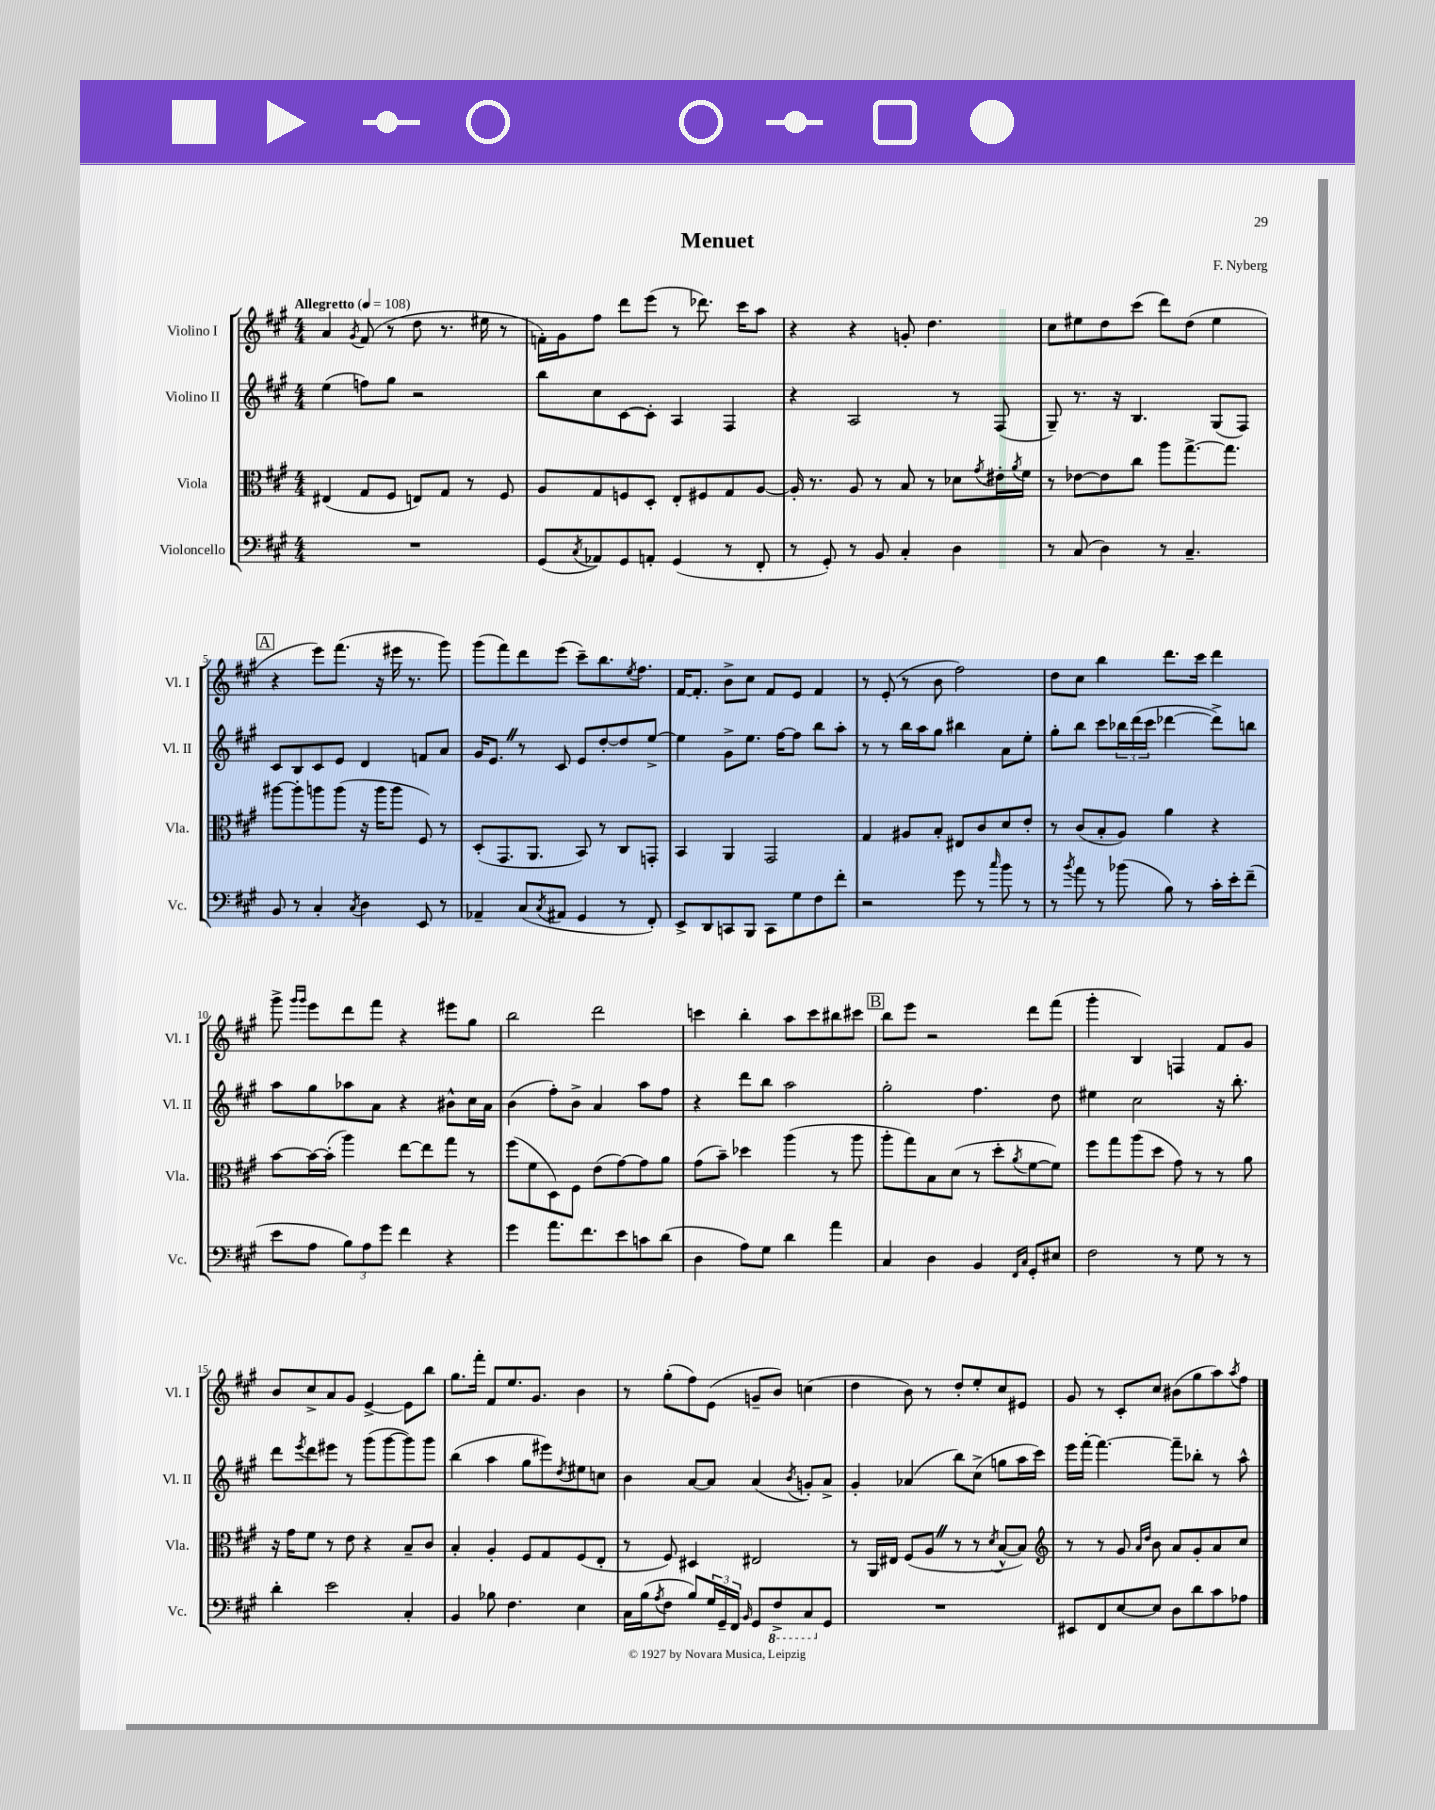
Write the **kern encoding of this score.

**kern	**kern	**kern	**kern
*staff4	*staff3	*staff2	*staff1
*clefF4	*clefC3	*clefG2	*clefG2
*k[f#c#g#]	*k[f#c#g#]	*k[f#c#g#]	*k[f#c#g#]
*M4/4	*M4/4	*M4/4	*M4/4
*MM108	*MM108	*MM108	*MM108
1r	(4E#	(4ee	4a
.	.	.	8qg#
.	8G#	8ff)	(8f#
.	8F#	8gg#	8r
.	8E)	2r	8dd
.	8G#	.	8.r
.	8r	.	.
.	.	.	16ee#
.	8F#	.	8r
=	=	=	=
(8GG#	8A	8bb	16f')
.	.	.	16g#
8qC#	.	.	.
8AA-)	8G#	8cc#	8ff#
8GG#	8F	[8c#	8ddd
8AA'	8D'	8c#']	(8eee
(4GG#	8E'	4A	8r
.	8F#	.	8.ddd-)
8r	8G#	4F#	.
.	.	.	16ccc#
8FF#'	[8A	.	8aa
=	=	=	=
8r	16A']	4r	4r
.	8.r	.	.
8GG#')	.	.	.
8r	8A	2A	4r
8BB	8r	.	.
4C#'	8B	.	8g'
.	8r	.	4.dd
4D	8d-	8r	.
.	8qg#	.	.
.	16e#'	(8F#	.
.	8qa	.	.
.	16f#	.	.
=	=	=	=
8r	8r	8G#~)	8cc#
(8C#	[8e-	8.r	8ee#
4D)	8e-]	.	8dd
.	.	16r	.
.	8cc#	4.B	(8ccc#
8r	8aa	.	8ddd)
4.C#~	[8.gg#^	.	(8dd
.	.	(8G#	4ee#
.	8.gg#]	.	.
.	.	8F#)	.
=	=	=	=
8BB	[8aa#	8c#	4r
8r	8aa#']	8B	.
4C#'	8aa	8c#	8eee)
.	(8aa	8e	(8.fff#
8qC#	.	.	.
4D	16r	4d	.
.	16aa	.	16r
.	8aa	.	16eee#
.	.	.	8.r
8EE	8F#)	8f	.
8r	8r	8a	8ggg#)
=	=	=	=
4AA-~	(8D'	16g#	(8ggg#
.	.	8.e	.
.	8.GG#	.	8fff#)
(8C#	.	8r	8ddd
.	8.AA	.	.
8qC#	.	.	.
8AA#	.	8c#	(8eee
4GG#	8BB)	8e	8ccc#~)
.	8r	[8dd'	8.bb
8r	8C#	8dd]	.
.	.	.	8qee
.	.	.	8.ff#
8FF#')	8GG'	[8ee^	.
=	=	=	=
8EE^	4BB	4ee]	[16f#
.	.	.	8.f#']
8DD	.	.	.
8CC	4AA	8g#^	8b^
8BBB	.	8.ee	8cc#
8CC	2GG#	.	8f#
.	.	[16ff#	.
8G#	.	8ff#]	8e
8F#	.	8bb	4f#
8f#'	.	8aa'	.
=	=	=	=
2r	4G#	8r	8r
.	.	8r	(8e'
.	8A#	16bb	8r
.	.	16aa	.
.	8B'	8gg#	8b
8g#	8E#	4bb#	2ff#)
8r	8c#	.	.
16qqcc#	.	.	.
8b	8d	8a	.
8r	8e'	8ee'	.
=	=	=	=
8r	8r	8gg#'	8dd
8qb	.	.	.
8a	(8c#	8bb	8cc#
8r	8B'	8ccc#	4bb
(8b-	8A)	24bb-	.
.	.	(24ddd	.
.	.	24ccc#	.
8B)	4a	[4ddd-	8.ddd
8r	.	.	.
.	.	.	16ccc#
16c#'	4r	8ddd-^])	4ddd
16e'	.	.	.
(8f#~	.	8bb	.
=	=	=	=
8e	[8b	8aa	8ggg#^
.	.	.	16qqggg#
.	.	.	16qqggg#
8A	16b_	8gg#	8eee
.	(16b']	.	.
12B)	4aa)	8aa-	8ddd
12A	.	.	.
.	.	8a	8fff#
12g#	.	.	.
4f#	[8ee	4r	4r
.	8ee]	.	.
4r	8gg#	8b#^^	8eee#
.	8r	16cc#	8gg#
.	.	16a	.
=	=	=	=
4g#	(8ff#	(4b	2bb
.	8f#	.	.
8.a	8D)	8ff#')	.
.	8F#	8b^	.
8.f#	.	.	.
.	(8e	4a	2ddd
8e	[8g#)	.	.
8c	8g#]	8aa	.
(8d	8a	8ff#	.
=	=	=	=
4D	(8g#	4r	4ccc
.	8b~)	.	.
8A)	4dd-	8ddd	4bb'
8G#	.	8bb	.
4d	(4aa	2aa	8aa
.	.	.	8ccc
4a	8r	.	8bb#
.	8aa	.	8ccc#
=	=	=	=
4C#	8aa'	2gg#'	8bb
.	8gg#)	.	8eee
4D	8B	.	2r
.	(8d	.	.
4BB	8r	4.ff#	.
.	8dd'	.	.
16qqFF#	.	.	.
16qqC#	8qa	.	.
8GG#'	[8f#	.	8ddd
8E#	8f#])	8dd	(8fff#
=	=	=	=
2F#	8ff#	4ee#	4ggg#'
.	8gg#	.	.
.	(8aa	2cc#	4B)
.	8dd	.	.
8r	8g#)	.	4F
8G#	8r	.	.
8r	8r	16r	8f#
.	.	8.bb'	.
8r	8a	.	8g#
=	=	=	=
4d'	16r	8ddd	8b
.	16g#	.	.
.	.	8qeee	.
.	8f#	8ddd	8cc#^
2e	8r	8eee#	8a
.	8e	8r	8g#
.	4r	(8ggg#	[4e^
.	.	[8ggg#	.
4C#'	8B~	8ggg#])	8e]
.	8c#	8ggg#	8bb
=	=	=	=
4BB	4B'	(4bb	8.gg#
.	.	.	16fff#'
8B-	4A'	4aa	8f#
4.F#	.	.	8.ee
.	8F#	8gg#	.
.	.	.	8.g#
.	8G#	8eee#)	.
.	.	8qdd	.
4E	(8F#	8ee#	4b
.	8E'	8cc	.
=	=	=	=
16C#	8r	4b	8r
(16B	.	.	.
8qA	.	.	.
8F#	8F#)	.	(8gg#'
8B)	4D#	[8a	8ff#)
24G#	.	8a]	(8e
24GG#~	.	.	.
24FF#	.	.	.
16qqBB	.	.	.
8GG#	2E#	(4a	8g~
8FF#^	.	.	8b)
.	.	8qb	.
8CC#	.	8g')	(4cc
8GG#	.	8a^	.
=	=	=	=
1r	8r	4g#'	4dd
.	16AA	.	.
.	16E#	.	.
.	(8F#	(4a-	8b)
.	8A	.	8r
.	8r	8bb)	8dd'
.	8r	(8cc#^	8ee'
.	8qd	.	.
.	[8B^^	8gg	8cc#
.	8B])	16aa	8e#
.	.	16ccc#)	.
=	=	=	=
*	*clefG2	*	*
8EE#	8r	16eee	8g#
.	.	[16fff#'	.
8FF#	8r	4.fff#_	8r
[8E	8g#	.	8c#'
.	16qqa	.	.
.	16qqdd	.	.
8E]	8b	.	8cc#
8D	8a	8fff#~]	(8b#
8d	8g#'	8bb-'	8gg#
8c#	8a	8r	8aa)
.	.	.	8qaa
8A-	8cc#	8aa^^	8ff#
==	==	==	==
*-	*-	*-	*-
